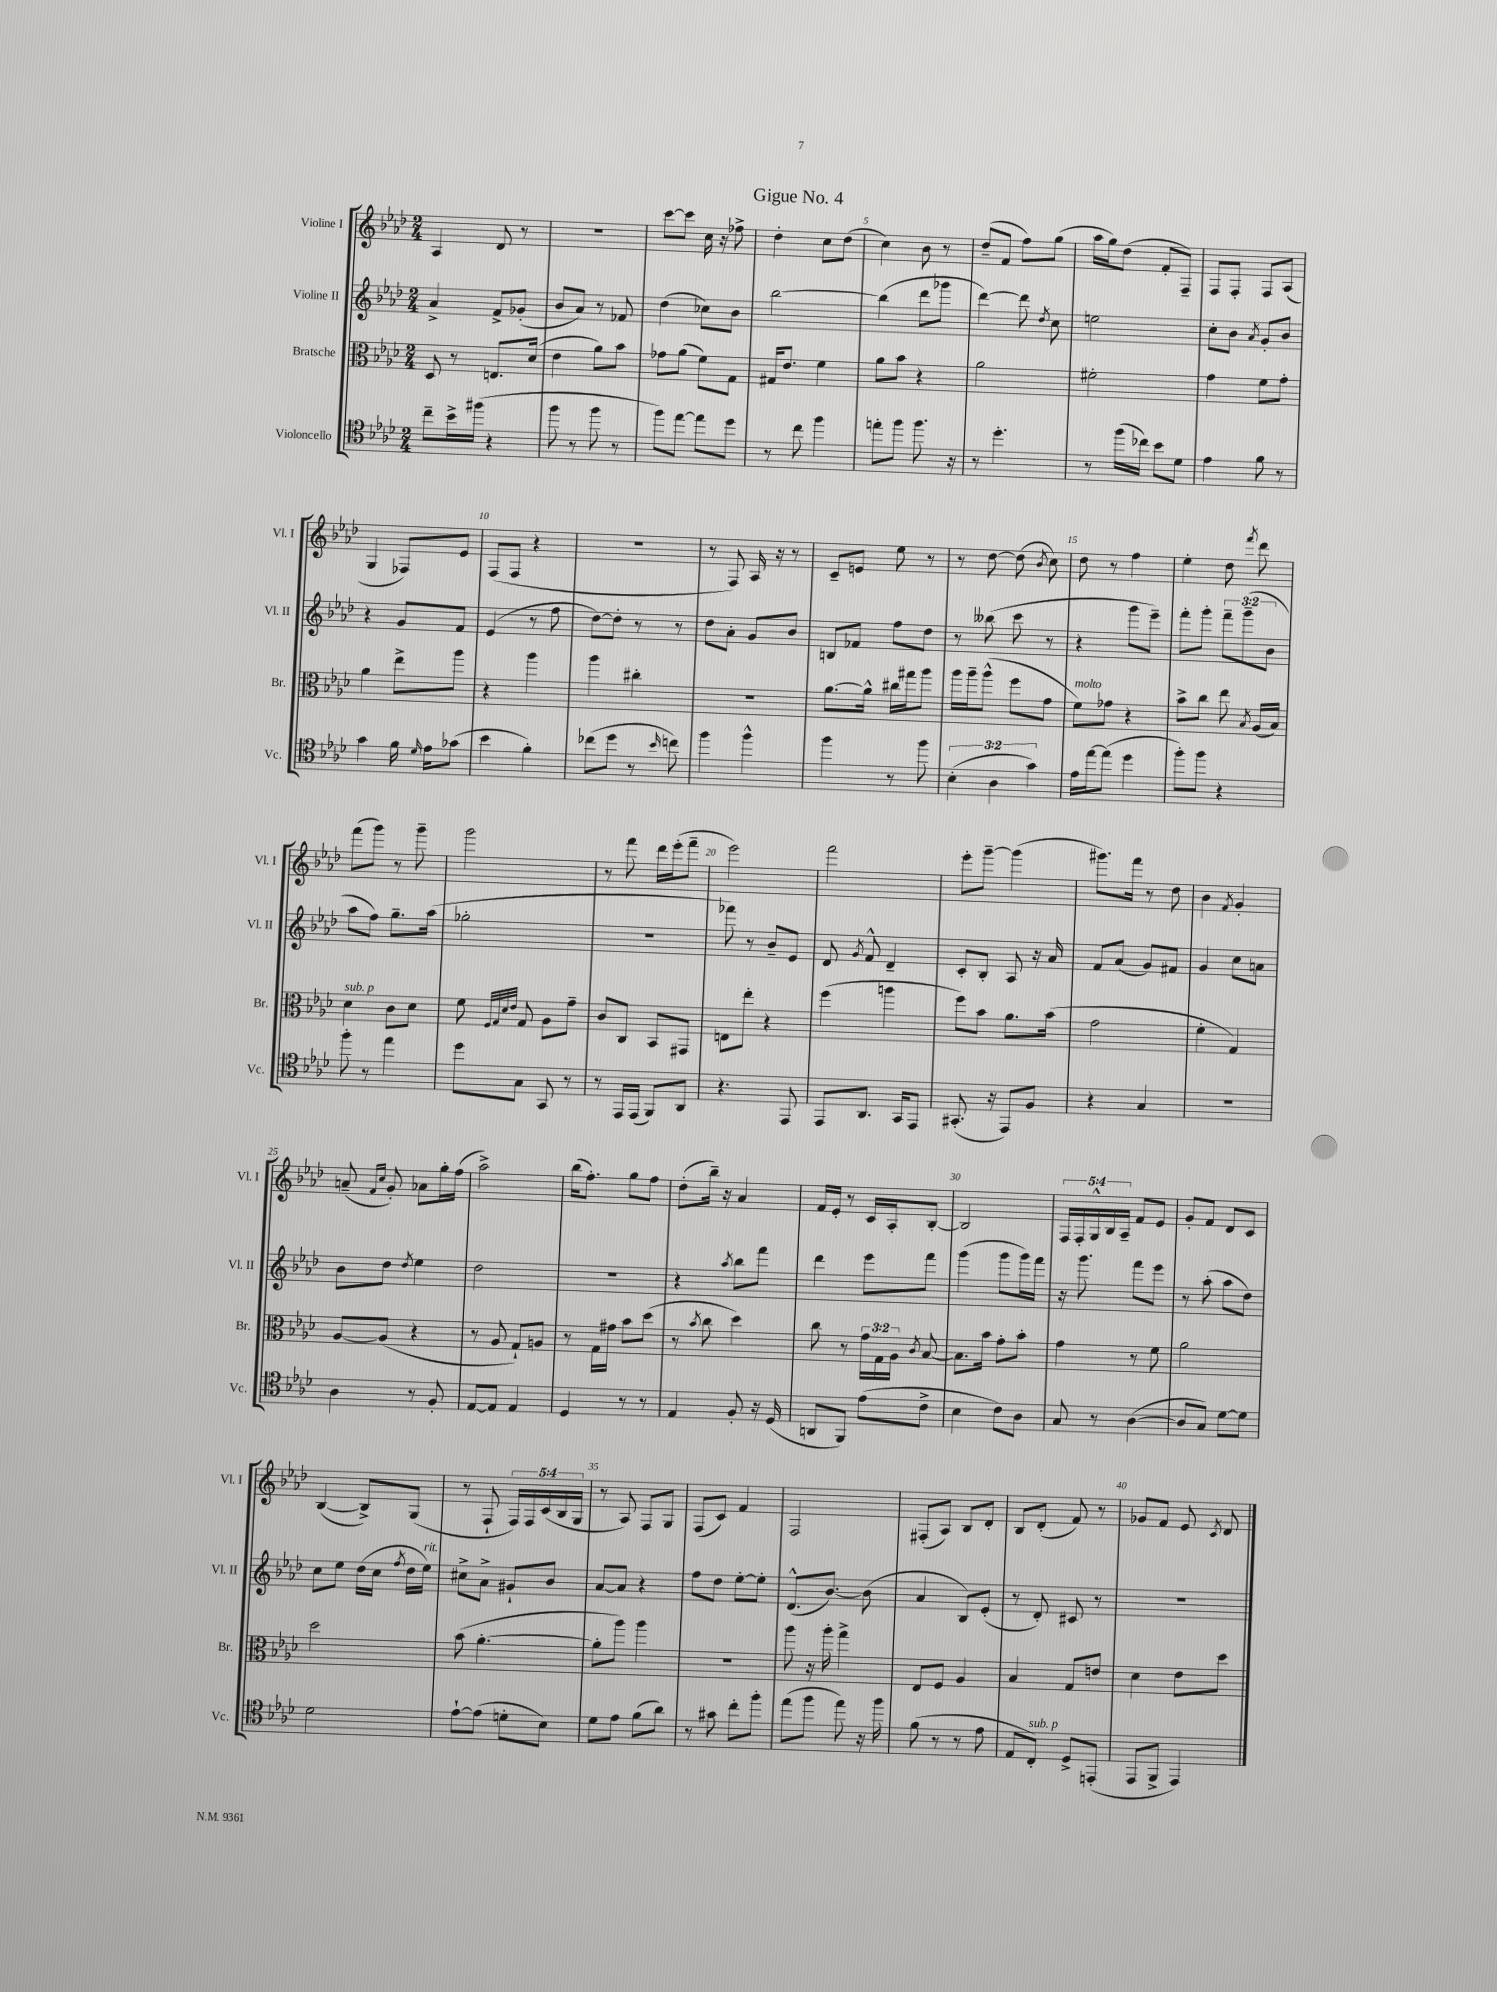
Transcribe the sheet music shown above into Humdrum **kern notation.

**kern	**kern	**kern	**kern
*staff4	*staff3	*staff2	*staff1
*clefC4	*clefC3	*clefG2	*clefG2
*k[b-e-a-d-]	*k[b-e-a-d-]	*k[b-e-a-d-]	*k[b-e-a-d-]
*M2/4	*M2/4	*M2/4	*M2/4
8cc~\L	8D-/	4a-^/	4A-/
16b-^\L	8r	.	.
(16ff#\JJ	.	.	.
4r	8.E/L	8f^/L	8d-/
.	.	(8g-'/J	8r
.	(16d-/Jk	.	.
=	=	=	=
8ff\	4e-\	8b-/L	2r
8r	.	8a-/J)	.
8ff\	8a-\L)	8r	.
8r	8b-\J	8f-/	.
=	=	=	=
8ff\L)	8g-\L	(4dd-\	[8ccc\L
[8ee-\J	(8a-\J	.	8ccc\]J
8ee-\]L	8f\L)	8cc-\L)	16cc\
.	.	.	16r
8dd-\J	8G\J	8b-\J	8ff-^\
=	=	=	=
8r	16G#/LK	[2bb-\	4dd-'\
.	8.e-/J	.	.
8cc\	.	.	.
4ff\	4f\	.	8cc\L
.	.	.	(8dd-\J
=	=	=	=
8ee'\L	8a-\L	(4bb-\]	4cc\)
8ff\J	8b-\J	.	.
8.ff\	4r	8ddd-\L	8b-\
.	.	8ggg-\J	8r
16r	.	.	.
=	=	=	=
8r	2a-\	[4ddd-\)	(8dd-~/L
4.dd-'\	.	.	8f/J
.	.	8ddd-\]	8ff\L)
.	.	8qdd-/	.
.	.	8cc\	(8gg\J
=	=	=	=
8r	2f#'\	2ee\	16aa-\LL
.	.	.	16gg\J)
(16ff\LL	.	.	(8dd-\J
16cc-\JJ)	.	.	.
8b-\L	.	.	8f'/L
8d-\J	.	.	8F~/J)
=	=	=	=
4e-\	4g\	8cc'\L	8F/L
.	.	8b-\J	8F'/J
.	.	8qa-/	.
8f\	8f\L	8g'/L	8F/L
8r	8g'\J	8b-/J	(8A-/J
=	=	=	=
4g\	4a-\	4r	4G/
16f\	8ee-^\L	8g/L	8F-/L)
16qqd-/	.	.	.
16e-\LK	.	.	.
(8g-\J	8aa-\J	8f/J	8e-/J
=	=	=	=
4b-\	4r	(4e-/	(8F/L
.	.	.	8F/J
4f'\)	4aa-\	8r	4r
.	.	8ff\	.
=	=	=	=
(8cc-\L	4aa-\	[8dd-\L)	2r
8dd-\J	.	8dd-'\]J	.
8r	4cc#'\	8r	.
16qqb-/	.	.	.
8cc\)	.	8r	.
=	=	=	=
4ff\	2r	8dd-\L	8r
.	.	8a-'\J	8F/)
4ff^^\	.	8g/L	16A-/
.	.	.	16r
.	.	8b-/J	8r
=	=	=	=
4ff\	[8.a-\L	8B/L	8c~/L
.	.	8f-/J	8e/J
.	16a-^^\]Jk	.	.
8r	16cc#\LL	8ff\L	8ee-\
.	16gg#\J	.	.
8ff\	8aa-\J	8dd-\J	8r
=	=	=	=
(6B-'\	16aa-\LL	8r	8r
.	16aa-~\J	.	.
.	(8aa-^^\J	(8bb--\	[8dd-\
6A-\	.	.	.
.	8ff\L	8ccc\	(8dd-\]
6g\)	.	.	.
.	.	.	8qb-/
.	8g\J	8r	8cc\)
=	=	=	=
16e-\LL	8f\L)	4r	8dd-\
[16ee-\J	.	.	.
(8ee-\]J	8g-\J	.	8r
4dd-\	4r	8ggg\L	4ff\
.	.	8eee-~\J)	.
=	=	=	=
8ff'\L)	8b-^\L	8fff'\L	4ee-'\
8ff\J	8cc\J	8ggg'\J	.
4r	8ee-\	12fff~\L	8dd-\
.	.	(12ggg~\	.
.	8qB-/	.	8qfff/
.	(16A-/LL	.	8ddd-\
.	.	12b-\J	.
.	16B-/JJ)	.	.
=	=	=	=
8ff'\	4d-\	8aa-\L	(8fff\L
8r	.	8ff\J)	8ggg\J)
4ee-\	8c\L	8.gg~\L	8r
.	8d-\J	.	8ggg~\
.	.	(16aa-\Jk	.
=	=	=	=
8dd-\L	8f\	2gg-'\	2ggg\
.	32qqF/LLL	.	.
.	32qqG/	.	.
.	32qqd-/	.	.
.	32qqe-/JJJ	.	.
8G\J	8G/	.	.
8GG/	8A-\L	.	.
8r	8g~\J	.	.
=	=	=	=
8r	8c/L	2r	8r
16EE-/LL	8C/J	.	8fff\
(16EE-/JJ	.	.	.
8FF/L)	8BB-/L	.	16ddd-\LL
.	.	.	(16eee-'\J
8AA-/J	8GG#/J	.	8fff~\J
=	=	=	=
4.r	8E\L	8fff-\)	2eee-\)
.	8ee-'\J	8r	.
.	4r	8b-~/L	.
8EE-/	.	8e-/J	.
=	=	=	=
8EE-/L	(4ff\	8d-/	2fff\
.	.	8qg/	.
8.AA-/J	.	8f^^/	.
.	4aa\	4d-~/	.
16GG/LK	.	.	.
8EE-/J	.	.	.
=	=	=	=
(8.GG#'/	8ff\L)	8c'/L	8eee-'\L
.	8b-\J	8B-'/J	[8ggg~\J
16r	.	.	.
8EE-/L)	8.a-\L	8A-/	(4ggg\]
8F/J	.	16r	.
.	(16b-\Jk	16a-/	.
=	=	=	=
4r	2g\	8f/L	8.ggg#\L)
.	.	(8a-/J	.
.	.	.	16fff\Jk
4G/	.	8g/L)	8r
.	.	8f#/J	8dd-\
=	=	=	=
2r	4f'\	4g/	4b-\
.	.	.	8qf/
.	4G/)	8cc\L	4g'/
.	.	8a\J	.
=	=	=	=
4A-\	[8A-/L	8b-\L	(8a~/
.	.	.	16qqf/LL
.	.	.	16qqcc/JJ
.	(8A-/]J	8dd-\J	8g'/)
.	.	8qdd-/	.
8r	4r	4ee-\	8a-\L
8F'/	.	.	16gg'\L
.	.	.	(16ff\JJ
=	=	=	=
[8E-/L	8r	2dd-\	2aa-^\)
8E-/]J	8A-/	.	.
4E-/	8G`/L)	.	.
.	8A/J	.	.
=	=	=	=
4D-/	8r	2r	(16bb-\LK
.	.	.	8.ff'\J)
.	16G\LL	.	.
.	16g#\JJ	.	.
8r	8b-\L	.	8gg\L
8r	(8dd-\J	.	8ff\J
=	=	=	=
4E-/	8r	4r	(8dd-'\L
.	8qb-/	.	.
.	8cc\	.	16bb-~\Jk)
.	.	.	16r
.	.	8qaa-/	.
8F'/	4dd-\)	8bb-\L	4a-/
16r	.	8fff\J	.
(16D-/	.	.	.
=	=	=	=
8AA/L	8cc\	4ddd-\	16f/LL
.	.	.	16e-'/JJ
8FF/J)	8r	.	8r
(8e-\L	24g\LL	8eee-\L	16c/LL
.	24G\	.	.
.	.	.	16A-'/J
.	24A-\JJ	.	.
.	8qc/	.	.
8c^\J	[8B-/	8fff\J	[8B-'/J
=	=	=	=
4B-\	8.B-\]L	(4ggg\	2B-/]
.	16b-\Jk	.	.
8c\L)	8g'\L	8ggg\L	.
8A-\J	8b-'\J	16ggg\L)	.
.	.	16fff\JJ	.
=	=	=	=
8G/	4g\	16r	20F/LL
.	.	.	20F'/
.	.	8.ggg\	.
.	.	.	20G^^/
8r	.	.	.
.	.	.	20B-/
.	.	.	20A-~/JJ
([4A-\	8r	8fff\L	8f/L
.	8f\	8eee-\J	8e-/J
=	=	=	=
8A-/]L	2a-\	8r	8g'/L
8G/J)	.	(8aa-'\	8f/J
[8d-\L	.	8aa-\L	8d-/L
8d-\]J	.	8dd-\J)	8c/J
=	=	=	=
2d-\	2dd-\	8cc\L	([4B-/
.	.	8ee-\J	.
.	.	(16dd-\LL	8B-^/]L)
.	.	16cc\JJ	.
.	.	8qff/	.
.	.	16dd-\LL	(8G/J
.	.	16ee-\JJ)	.
=	=	=	=
[8e-`\L	(8b-\	8cc#^\L	8r
(8e-\]J	[4.a-'\	8a-^\J	8F`/
8d'\L	.	8g#`/L	20F/LL)
.	.	.	20F/
.	.	.	(20c/
8B-\J)	.	8b-/J	.
.	.	.	20B-/
.	.	.	20G/JJ
=	=	=	=
8d-\L	8a-'\]L	[8a-/L	8r
8e-\J	8aa-\J)	8a-/]J	8A-/)
(8f\L	4aa-\	4r	8F/L
8a-\J)	.	.	8G/J
=	=	=	=
8r	2r	8ff\L	(8F/L
8g#\	.	8dd-\J	8c/J)
8cc'\L	.	[8ee-'\L	4f/
8ff'\J	.	8ee-'\]J	.
=	=	=	=
(8ee-\L	8aa-\	(8.d-^^/L	2F/
8ff\J	16r	.	.
.	16aa-'\	[8.b-/J)	.
8ee-\)	4gg^\	.	.
16r	.	(8b-\]	.
16ff\	.	.	.
=	=	=	=
(8f\	8E-/L	4a-/	(8F#'/L
8r	8F/J	.	8A-/J)
8r	4A-/	8B-/L)	8B-/L
8e-\	.	(8e-'/J	8d-'/J
=	=	=	=
8E-/L	4B-/	8r	8B-/L
8C'/J)	.	8d-'/)	(8d-'/J
8D-^/L	8G/L	8c#/	8f/)
(8EE'/J	8e/J	8r	8r
=	=	=	=
8EE-/L	4d-\	2r	8g-/L
8FF^/J	.	.	8f/J
4EE-/)	8e-\L	.	8e-/
.	.	.	8qc/
.	8dd-\J	.	8d-/
==	==	==	==
*-	*-	*-	*-
